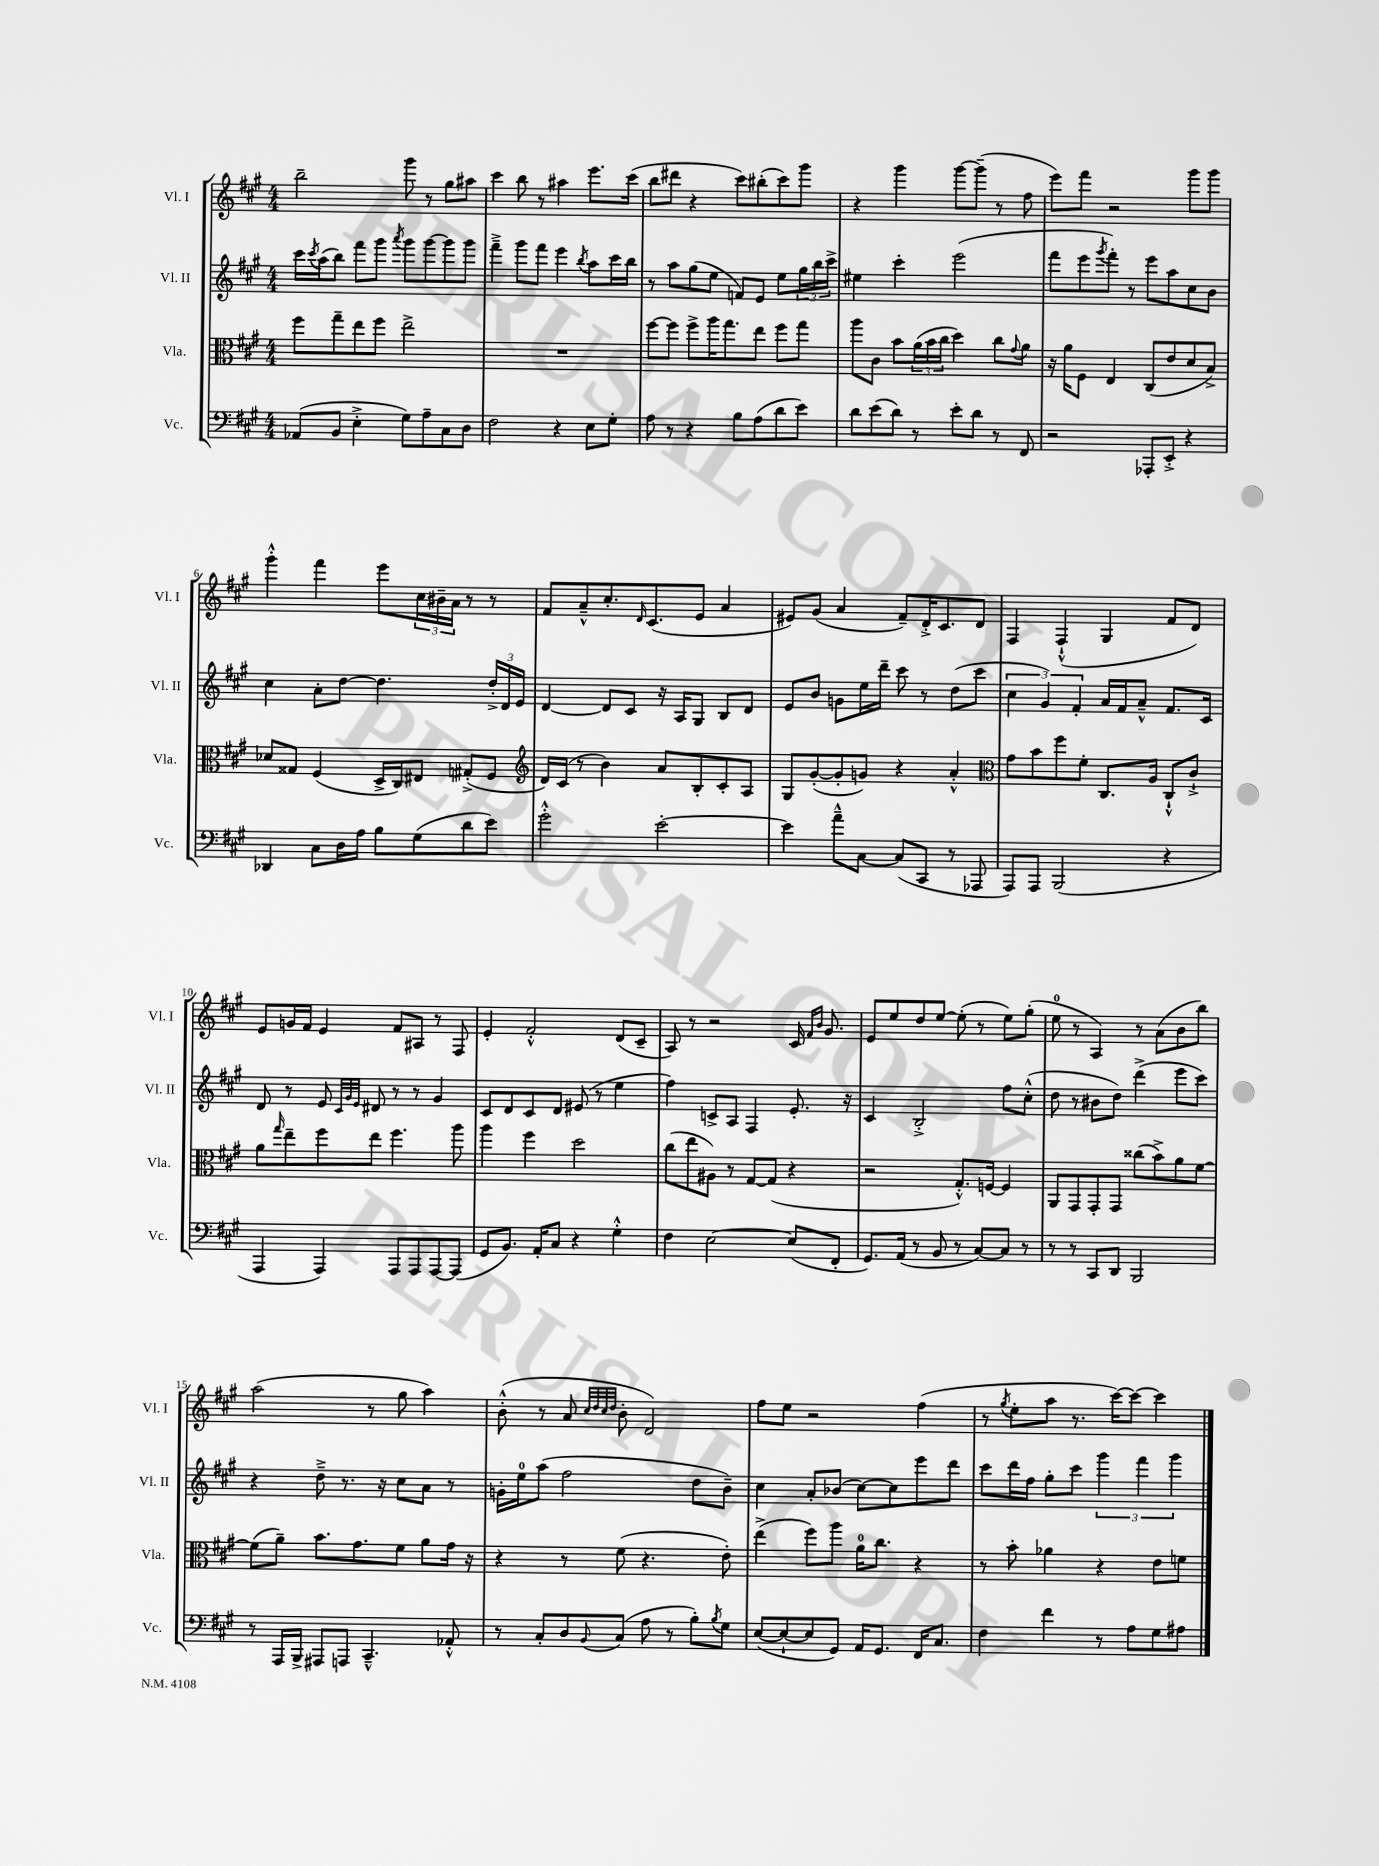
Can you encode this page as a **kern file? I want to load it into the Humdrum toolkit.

**kern	**kern	**kern	**kern
*staff4	*staff3	*staff2	*staff1
*clefF4	*clefC3	*clefG2	*clefG2
*k[f#c#g#]	*k[f#c#g#]	*k[f#c#g#]	*k[f#c#g#]
*M4/4	*M4/4	*M4/4	*M4/4
(8AA-/L	8ff#\L	16ccc#\LL	2bb~\
.	.	8qccc#/	.
.	.	(16aa\J	.
8BB/J	8gg#~\	8bb\J)	.
4E'^\	8ee\	8fff#\L	.
.	8ff#\J	8ggg#\J	.
.	.	8qaaa/	.
8G#\L)	2ee^\	8ggg#\L	8ggg#\
8A~\	.	[8ggg#\	8r
8C#\	.	8ggg#\]	8gg#\L
8D\J	.	8ggg#\J	8aa#\J
=	=	=	=
2F#\	1r	4fff#~^\	4ccc#\
.	.	8ggg#\L	8bb\
.	.	8fff#\J	8r
4r	.	4eee\	4aa#\
.	.	8qbb/	.
8E\L	.	8aa\L	8.eee\L
8G#'\J	.	16ccc#\L	.
.	.	16bb\JJ	(16ccc#\Jk
=	=	=	=
8A\	[8ff#\L	8r	8bb\L
8r	8ff#\]J	8aa\L	8ddd#\J
4r	8ff#^\L	(8gg#\	4r
.	16aa\K	8ee\J	.
.	8.gg#\	.	.
8B\L	.	8f/L)	8ccc#\L)
(8A\	8ee\J	8e/J	(8bb#'\
8d\	8ff#\L	8ee\L	8ccc#\)
8e\J)	8gg#\J	24gg#\L	8ggg#\J
.	.	24bb\	.
.	.	24ccc#^\JJ	.
=	=	=	=
8d\L	8aa\L	4ee#\	4r
(8e\	8c#\J	.	.
8d\J)	8b\L	4ccc#'\	4ggg#\
8r	(24a\L	.	.
.	24b\	.	.
.	24cc#\JJ	.	.
8e'\L	4dd\)	(2eee\	[8ggg#\L
8d\J	.	.	(8ggg#~\]J
8r	8cc#\L	.	8r
.	8qqg#/	.	.
8FF#/	8a\J	.	8ff#\
=	=	=	=
2r	16r	8fff#\L	8eee\L)
.	16a\LK	.	.
.	8F#\J	8eee\	8fff#\J
.	.	8qggg#/	.
.	4E/	8fff#'\J)	2r
.	.	8r	.
8AAA-'/L	(8C#/L	8eee\L	.
8EE'^/J	8e/	8aa\	.
4r	8d/	8cc#\	8ggg#\L
.	8B^/J)	8b\J	8ggg#\J
=	=	=	=
4DD-/	8d-/L	4cc#\	4ggg#'^^\
.	8G##/J	.	.
8C#\L	(4F#/	8a'\L	4fff#\
16D\L	.	[8dd\J	.
16A\JJ	.	.	.
8B\L	16D^/LL	4.dd\]	8eee\L
.	16C#/J)	.	.
(8G#\	8E#/J	.	24cc#\L
.	.	.	24b#~\
.	.	.	24a\JJ
8d\	(8G#'^/L	.	8r
8e\J)	8F#/J	24dd'^/LL	8r
.	.	24d/	.
.	.	24e/JJ	.
=	=	=	=
*	*clefG2	*	*
2g#'^^\	16d/LL)	[4d/	8f#/L
.	(16c#/JJ	.	.
.	8r	.	8a~^^/
.	4b\)	8d/]L	8.cc#'/
.	.	8c#/J	.
.	.	.	16qqd/
.	.	.	(8.c#/
[2e'\	8a/L	16r	.
.	.	16A/LK	.
.	8B'/	8G#/J	8e/J
.	8c#'/	8B/L	4a/
.	8A/J	8d/J	.
=	=	=	=
4e\]	8G#/L	8e/L	8e#/L)
.	([8g#'/	8b/J	(8g#/J
8a~^^\L	8g#'/]	8g\L	4a/
[8C#\J	8g/J)	16ee\L	.
.	.	16ddd~\JJ	.
(8C#/]L	4r	8ccc#\	8f#~/L)
8CC#/J	.	8r	16d'^/K
.	.	.	8.c#/
8r	4a'^^/	(8dd\L	.
8AAA-/	.	8ccc#\J	8d/J
=	=	=	=
*	*clefC3	*	*
8AAA/L)	8g#\L	6cc#\	4F#/
8AAA/J	8b\	.	.
.	.	6g#/)	.
(2BBB/	8ff#\	.	(4F#`^^/
.	.	6f#'/	.
.	8f#'\J	.	.
.	8.C#/L	16a/LL	4G#/
.	.	16f#/J	.
.	.	8a~^^/J	.
.	16A/Jk	.	.
4r	8C#`^^/L	8.f#/L	8f#/L
.	8c#`^/J	.	8d/J)
.	.	16c#/Jk	.
=	=	=	=
4AAA/	8a\L	8d/	8e/L
.	16qqgg#/	.	.
.	8ee~\	8r	16g/L
.	.	.	16f#/JJ
4AAA/)	8ff#\	8e/	4e/
.	.	32qqc#/LLL	.
.	.	32qqg#/	.
.	.	32qqe/JJJ	.
.	8ee\J	8d#/	.
8AAA/L	4.ff#\	8r	8f#/L
8AAA/	.	8r	8A#/J
[8AAA/	.	4g#/	8r
(8AAA/]J	8aa\	.	8F#/
=	=	=	=
8GG#/L	4aa\	8c#/L	4e'/
8.BB/J)	.	8d/	.
.	4ff#\	8c#/	2f#'^^/
16AA'/LK	.	.	.
8C#/J	.	8d/J	.
4r	2dd\	(8e#/	.
.	.	8r	.
4G#'^^\	.	4ee\	(8d/L
.	.	.	8c#~/J
=	=	=	=
4F#\	(8cc#\L	4ff#\)	8A/)
.	8ee\	.	8r
[2E\	8A#\J)	8c^/L	2r
.	8r	8A/J	.
.	[8G#/L	4F#/	.
.	(8G#/]J	.	.
(8E/]L	4r	8.e'/	16c#/
.	.	.	16qqf#/LL
.	.	.	16qqb/JJ
.	.	.	8.g#/
8FF#'/J	.	.	.
.	.	16r	.
=	=	=	=
8.GG#/L)	2r	4c#/	8e/L
.	.	.	8ee/
(16AA/Jk	.	.	.
8r	.	2B'^/	8dd/
8BB/	.	.	[8ee/J
8r	8.G#'^^/L)	.	(8ee'\]
[8C#/L)	.	.	8r
.	[16F/Jk	.	.
8C#/]J	4F/]	8ff#\L	8ee\L)
8r	.	(8cc#'^^\J	(8gg#'\J
=	=	=	=
8r	8AA/L	8dd\	8ee\
8r	8GG#/	8r	8r
8CC#/L	8GG#'/	8b#\L	4A/)
8DD/J	8GG#/J	8dd\J)	.
2BBB/	(8cc##\L	(4ddd^\	8r
.	8b^\)	.	(8a\L
.	8a\	8eee\L	8b\
.	[8f#\J	8ccc#\J)	8bb\J)
=	=	=	=
8r	(8f#\]L	4r	(2aa\
16AAA/LL	8a~\J)	.	.
16BBB^/JJ	.	.	.
8AAA#/L	8.b\L	8dd~^\	.
8AAA/J	.	8.r	.
.	8.g#\	.	.
4.CC#~^^/	.	.	8r
.	.	16r	.
.	8f#\J	8cc#\L	8gg#\
.	8a\L	8a\J	4aa\)
8AA-'^^/	16g#\Jk	8r	.
.	16r	.	.
=	=	=	=
8r	4r	16g'\LL	(8b'^^\
.	.	16ee\J	.
8C#'/L	.	(8aa\J	8r
8D/	8r	2ff#\	8a/
.	.	.	32qqcc#/LLL
.	.	.	32qqdd/
.	.	.	32qqcc#/
8qqBB/	.	.	32qqdd/JJJ
(8C#/J	(8f#\	.	8b'\
8A\	4.r	.	2d/)
8r	.	.	.
8B'\L)	.	8dd\L	.
8qB/	.	.	.
8G#\J	8e'\)	8b~\J)	.
=	=	=	=
([8E/L	(4ee^\	4cc#\	8ff#\L
8E`/_	.	.	8ee\J
8E/]	8ff#\L)	8a'/L	2r
8GG#/J)	8aa\J	(8b-/J	.
16AA/LK	16a\LK	[8cc#\L)	.
8.GG#/J	8.cc#\J	.	.
.	.	8cc#\]	.
16FF#/LK	4r	8eee\	(4ff#\
8.C#/J	.	.	.
.	.	8ddd\J	.
=	=	=	=
4F#\	8r	8ccc#\L	8r
.	.	.	8qgg#/
.	8b'\	16ddd\L	8ee'\L
.	.	16ff#\JJ	.
4f#\	4a-\	8gg#'\L	8aa\J
.	.	8ccc#\J	8.r
8r	4r	6ggg#\	.
.	.	.	[16ccc#\LK)
8A\L	.	.	8ccc#\_J
.	.	6fff#\	.
8G#\	8e\L	.	4ccc#\]
.	.	6ggg#\	.
8A#\J	8f\J	.	.
==	==	==	==
*-	*-	*-	*-
